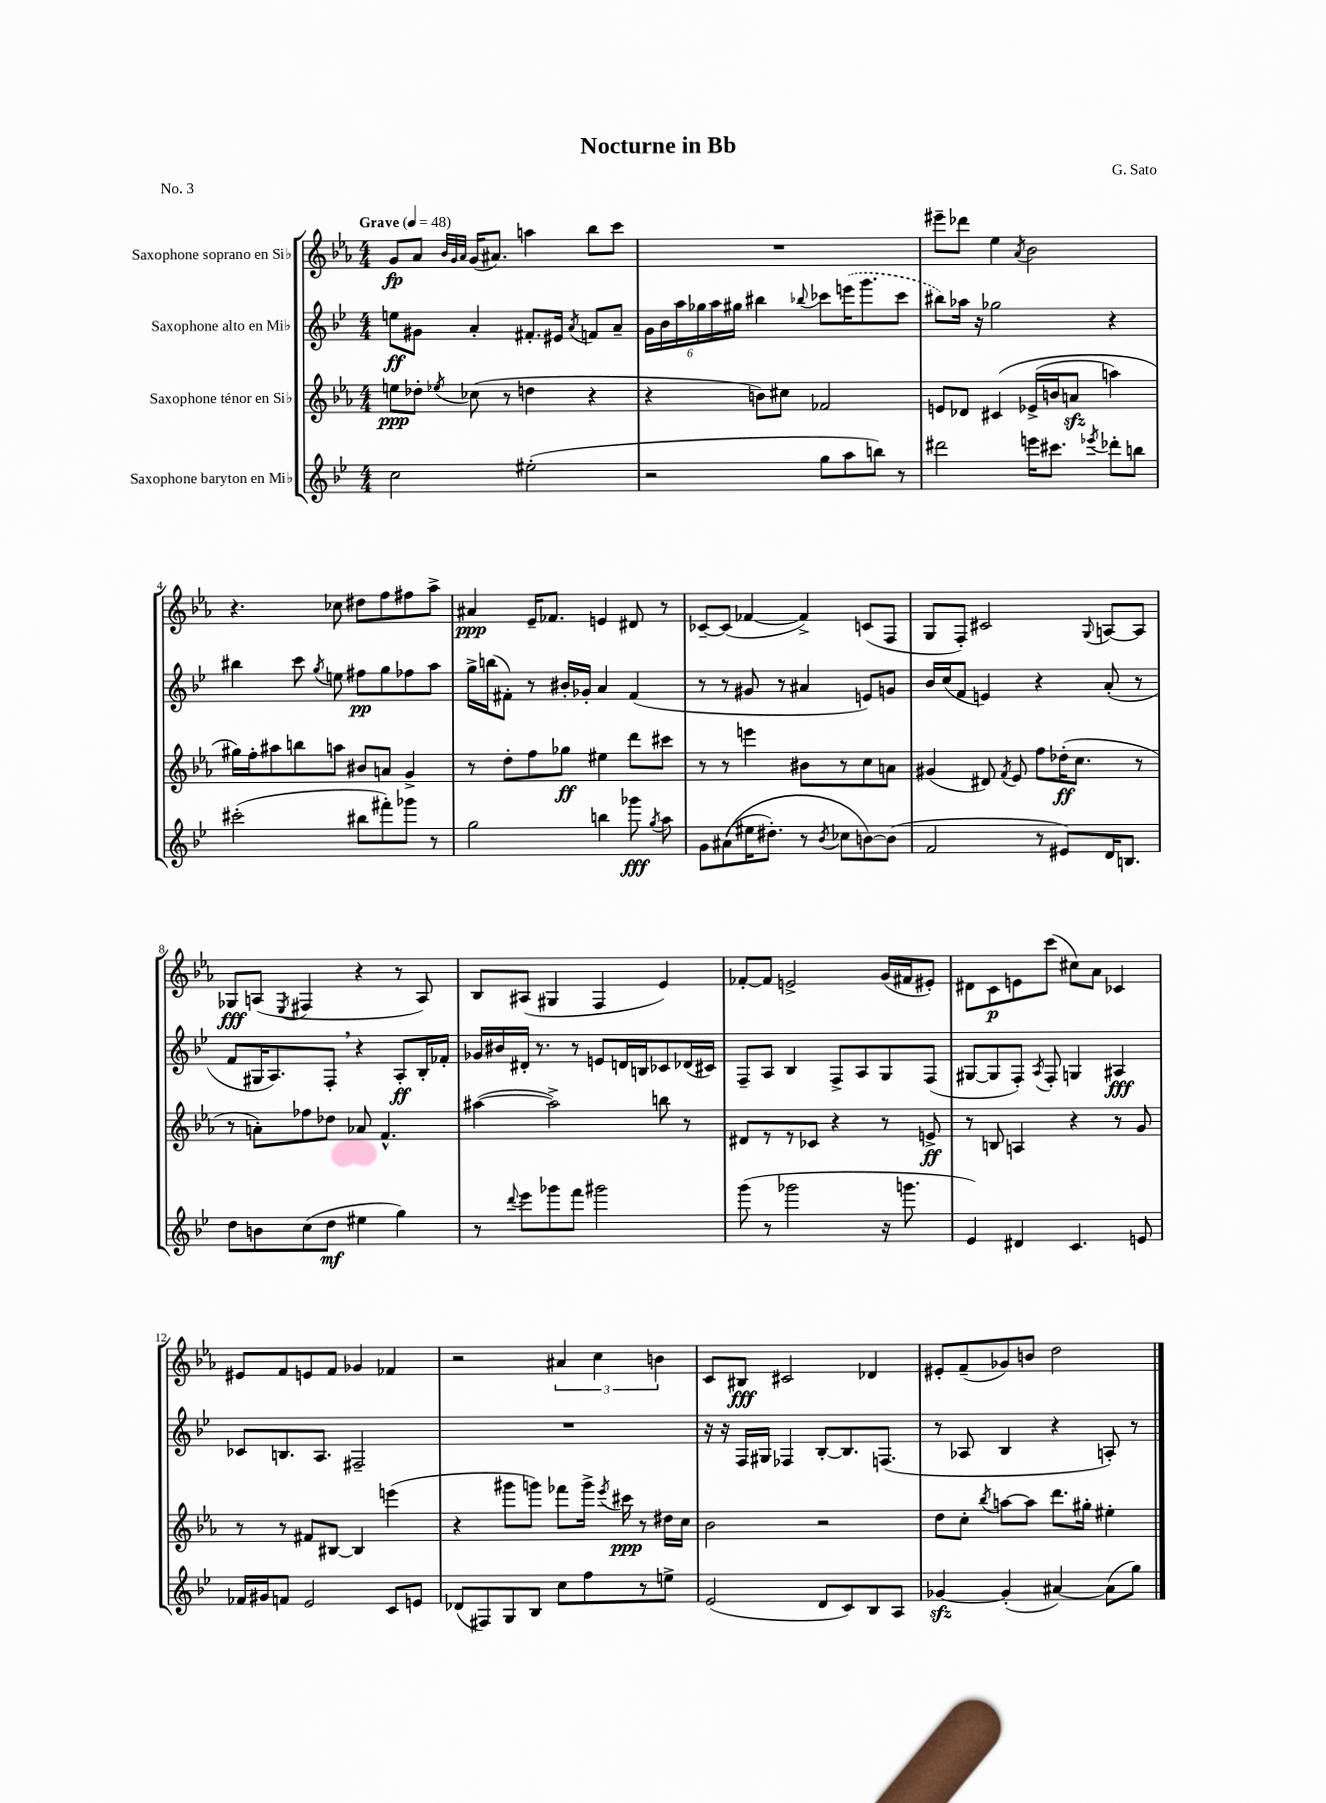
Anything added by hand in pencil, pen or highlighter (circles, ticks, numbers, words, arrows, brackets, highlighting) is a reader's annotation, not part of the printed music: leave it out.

**kern	**dynam	**kern	**dynam	**kern	**dynam	**kern	**dynam
*part4	*part4	*part3	*part3	*part2	*part2	*part1	*part1
*staff4	*staff4	*staff3	*staff3	*staff2	*staff2	*staff1	*staff1
*I"Saxophone baryton en Mi♭	*	*I"Saxophone ténor en Si♭	*	*I"Saxophone alto en Mi♭	*	*I"Saxophone soprano en Si♭	*
*clefG2	*	*clefG2	*	*clefG2	*	*clefG2	*
*k[b-e-]	*	*k[b-e-a-]	*	*k[b-e-]	*	*k[b-e-a-]	*
*M4/4	*	*M4/4	*	*M4/4	*	*M4/4	*
*MM48	*	*MM48	*	*MM48	*	*MM48	*
=1	=1	=1	=1	=1	=1	=1	=1
!	!	!	!	!	!	!LO:TX:a:B:t=Grave	!
2cc\	.	8een\L	ppp	8een\L	ff	8g/L	fp
.	.	8dd-X'\J	.	8g#X\J	.	8a-/J	.
.	.	.	.	.	.	32qqb-/LLL	.
.	.	.	.	.	.	32qqg/	.
.	.	8qee-X/	.	.	.	32qqa-/JJJ	.
.	.	(8cc-X\	.	4a'/	.	(16g/KL	.
.	.	.	.	.	.	8.a#X/J)	.
.	.	8r	.	.	.	.	.
(2ee#X'\	.	4ddn\	.	8.f#X'/L	.	4aan\	.
.	.	.	.	16e#X/Jk	.	.	.
.	.	.	.	8qa/	.	.	.
.	.	4r	.	8fn/L	.	8bb-\L	.
.	.	.	.	8a~/J	.	8ccc\J	.
=2	=2	=2	=2	=2	=2	=2	=2
2r	.	4r	.	24g\LL	.	1r	.
.	.	.	.	24b-\	.	.	.
.	.	.	.	24aa\	.	.	.
.	.	.	.	24gg-X\	.	.	.
.	.	.	.	24aa\	.	.	.
.	.	.	.	24gg#X\JJ	.	.	.
.	.	8bn\L)	.	4bb#X\	.	.	.
.	.	8cc#X\J	.	.	.	.	.
.	.	.	.	8qqbb-X/	.	.	.
8gg\L	.	2f-X/	.	8ccc-X\L	.	.	.
8aa\	.	.	.	(16eeen\K	.	.	.
.	.	.	.	8.ggg\	.	.	.
8bbn\J)	.	.	.	.	.	.	.
8r	.	.	.	8ccc-\J	.	.	.
=3	=3	=3	=3	=3	=3	=3	=3
2ddd#X\	.	8en/L	.	8bb#X\L)	.	8eee#X~\L	.
.	.	8d-X/J	.	16aa-X\Jk	.	8ddd-X\J	.
.	.	.	.	16r	.	.	.
.	.	(4c#X/	.	2gg-X\	.	4ee-\	.
.	.	.	.	.	.	8qa-/	.
16eeen\KL	.	(16e-X^/LL	.	.	.	2b-\	.
8.ccc#X\J	.	16bn/J	.	.	.	.	.
.	.	8anzz/J	.	.	.	.	.
8qeee-X/	.	.	.	.	.	.	.
8ddd-X'\L	.	4aan\)	.	4r	.	.	.
8bbn\J	.	.	.	.	.	.	.
!!LO:LB:g=z
=4	=4	=4	=4	=4	=4	=4	=4
(2ccc#X'\	.	16gg#X\LL)	.	4bb#X\	.	4.r	.
.	.	16ff'\J	.	.	.	.	.
.	.	8aa#X\	.	.	.	.	.
.	.	8bbn\	.	8ccc\	.	.	.
.	.	.	.	8qgg/	.	.	.
.	.	8aan\J	.	8een\	.	8cc-X\	.
8bb#X\L	.	8b#X/L	.	8ff#X\L	pp	8dd#X\L	.
8fff#X'\)	.	8an/J	.	8gg\	.	8ff\	.
8ggg-X\J	.	4g^/	.	8ff-X\	.	8ff#X\	.
8r	.	.	.	8aa\J	.	8aa-^\J	.
=5	=5	=5	=5	=5	=5	=5	=5
2gg\	.	8r	.	16gg^\LL	.	4a#X/	ppp
.	.	.	.	(16bbn\J	.	.	.
.	.	8dd'\L	.	8f#X'\J)	.	.	.
.	.	8ff\	.	8r	.	16e-~/KL	.
.	.	.	.	.	.	8.f-X/J	.
.	.	8gg-X\J	ff	16b#X'/LL	.	.	.
.	.	.	.	16g-X'/JJ	.	.	.
4bbn\	.	4ee#X\	.	4a/	.	4en/	.
8ggg-X\	fff	8ddd\L	.	(4f#/	.	8d#X/	.
8qgg/	.	.	.	.	.	.	.
8aa\	.	8ccc#X\J	.	.	.	8r	.
=6	=6	=6	=6	=6	=6	=6	=6
8g\L	.	8r	.	8r	.	[8c-X~/L	.
((8a#X\	.	8r	.	8r	.	(8c-/J]	.
16ee#X\K	.	4eeen\	.	8g#X/	.	[4f-X/	.
8.dd#X'\J)	.	.	.	.	.	.	.
.	.	.	.	8r	.	.	.
8r	.	8b#X\L	.	4a#X/	.	4f-^/])	.
8qb-/	.	.	.	.	.	.	.
8cc-X\L	.	8r	.	.	.	.	.
[8bn\)	.	8cc\	.	8en/L)	.	(8cn/L	.
(8b\J]	.	8an\J	.	8gn/J	.	8F/J	.
=7	=7	=7	=7	=7	=7	=7	=7
2f/	.	(4g#X/	.	16b-/LL	.	8G/L	.
.	.	.	.	(16cc/J	.	.	.
.	.	.	.	8f/J	.	8F'/J)	.
.	.	8d#X/)	.	4en/)	.	2c#X/	.
.	.	8qf/	.	.	.	.	.
.	.	8e-/	.	.	.	.	.
8r	.	8ff\L	.	4r	.	.	.
8e#X/L)	.	(16dd-X'\K	ff	.	.	.	.
.	.	8.cc\J	.	.	.	.	.
.	.	.	.	.	.	8qqG/	.
16d/K	.	.	.	(8a'/	.	[8An/L	.
8.Bn/J	.	.	.	.	.	.	.
.	.	8r	.	8r	.	8A/J]	.
!!LO:LB:g=z
=8	=8	=8	=8	=8	=8	=8	=8
8dd\L	.	8r	.	8f/L	.	8G-X/L	fff
8bn\	.	8an'\L)	.	16G#X/K	.	(8An/J	.
.	.	.	.	8.A/)	.	.	.
.	.	.	.	.	.	8qE-/	.
(8cc\	.	8ff-X\	.	.	.	4F#X/	.
8dd\J	mf	8dd-X\J	.	8F',/J	.	.	.
4ee#X\	.	8a-X/	.	4r	.	4r	.
.	.	4.f^^/	.	.	.	.	.
4gg\)	.	.	.	8A'/L	ff	8r	.
.	.	.	.	16B-'/L	.	8A/)	.
.	.	.	.	16f-X'/JJ	.	.	.
=9	=9	=9	=9	=9	=9	=9	=9
8r	.	([4aa#X\	.	16g-X/LL	.	8B-/L	.
.	.	.	.	16b#X/	.	.	.
8qqddd/	.	.	.	.	.	.	.
8eee-\L	.	.	.	16d#X'/JJ	.	(8A#X/J	.
.	.	.	.	8.r	.	.	.
8ggg-X\	.	2aa#^\])	.	.	.	4G#X/	.
8fff\J	.	.	.	8r	.	.	.
2ggg#X\	.	.	.	8en/L	.	4F/	.
.	.	.	.	16dn/L	.	.	.
.	.	.	.	16Bn/J	.	.	.
.	.	8bbn\	.	8c-X/	.	4e-/)	.
.	.	8r	.	(16d-X/L	.	.	.
.	.	.	.	16c#X/JJ)	.	.	.
=10	=10	=10	=10	=10	=10	=10	=10
(8ggg\	.	8d#X/L	.	8F~/L	.	[8f-X'/L	.
8r	.	8r	.	8A/J	.	8f-/J]	.
2ggg-X\	.	8r	.	4B-/	.	2en^/	.
.	.	8c-X/J	.	.	.	.	.
.	.	4r	.	8F^/L	.	.	.
.	.	.	.	8A/	.	.	.
16r	.	8r	.	8G/	.	(16g/LL	.
8.gggn\	.	.	.	.	.	16f#X/J	.
.	.	8en^/	ff	(8F/J	.	8e#X'/J)	.
=11	=11	=11	=11	=11	=11	=11	=11
4e-/)	.	8r	.	[8G#X/L	.	8d#X\L	.
.	.	8Bn/	.	8G#/]	.	8c\	p
4d#X/	.	4An/	.	8F'/J)	.	8en\	.
.	.	.	.	8qA/	.	.	.
.	.	.	.	8F'/	.	(8ccc\J	.
4.c/	.	4r	.	4Gn/	.	8cc#X\L)	.
.	.	.	.	.	.	8a-\J	.
.	.	8r	.	4A#X/	fff	4c-X/	.
8en/	.	8g/	.	.	.	.	.
!!LO:LB:g=z
=12	=12	=12	=12	=12	=12	=12	=12
16f-X/LL	.	8r	.	8c-X/L	.	8e#X/L	.
16g#X/J	.	.	.	.	.	.	.
8fn/J	.	8r	.	8.Bn/	.	8f/	.
2e-/	.	8f#X/L	.	.	.	8en/	.
.	.	.	.	8.A/J	.	.	.
.	.	[8B#X/J	.	.	.	8f/J	.
.	.	4B#/]	.	2F#X~/	.	4g-X/	.
8c/L	.	(4eeen\	.	.	.	4f-X/	.
8en/J	.	.	.	.	.	.	.
=13	=13	=13	=13	=13	=13	=13	=13
(8d-X/L	.	4r	.	1r	.	2r	.
8F#X/)	.	.	.	.	.	.	.
8G/	.	8ggg#X\L	.	.	.	.	.
8B-/J	.	8gggn\J)	.	.	.	.	.
8cc\L	.	8fff-X\L	.	.	.	6a#X/	.
8ff\	.	16ggg^\Jk	.	.	.	.	.
.	.	.	.	.	.	6cc\	.
.	.	8qeee-/	.	.	.	.	.
.	.	16ccc#X\	ppp	.	.	.	.
8r	.	8r	.	.	.	.	.
.	.	.	.	.	.	6bn\	.
8een^\J	.	16dd#X\LL	.	.	.	.	.
.	.	16cc\JJ	.	.	.	.	.
=14	=14	=14	=14	=14	=14	=14	=14
(2e-/	.	2b-\	.	16r	.	8c/L	.
.	.	.	.	16r	.	.	.
.	.	.	.	16F/LL	.	8B#X/J	fff
.	.	.	.	16G#X/JJ	.	.	.
.	.	.	.	4F-X/	.	2c#X/	.
8d/L	.	2r	.	[8B-'/L	.	.	.
8c/)	.	.	.	8.B-/]	.	.	.
8B-/	.	.	.	.	.	4d-X/	.
.	.	.	.	(8.Fn/J	.	.	.
8A/J	.	.	.	.	.	.	.
=15	=15	=15	=15	=15	=15	=15	=15
[4g-Xzz/	.	8dd\L	.	8r	.	8e#X'/L	.
.	.	8cc'\J	.	8A-X/	.	(8f~/	.
.	.	8qbb-/	.	.	.	.	.
(4g-'/]	.	[8aan\L	.	4B-/	.	8g-X/)	.
.	.	8aa\J]	.	.	.	8bn/J	.
[4a#X/)	.	8.ddd\L	.	4r	.	2dd\	.
.	.	16gg#X'\Jk	.	.	.	.	.
(8a#\L]	.	4ee#X'\	.	8An'/)	.	.	.
8gg\J)	.	.	.	8r	.	.	.
==	==	==	==	==	==	==	==
*-	*-	*-	*-	*-	*-	*-	*-
